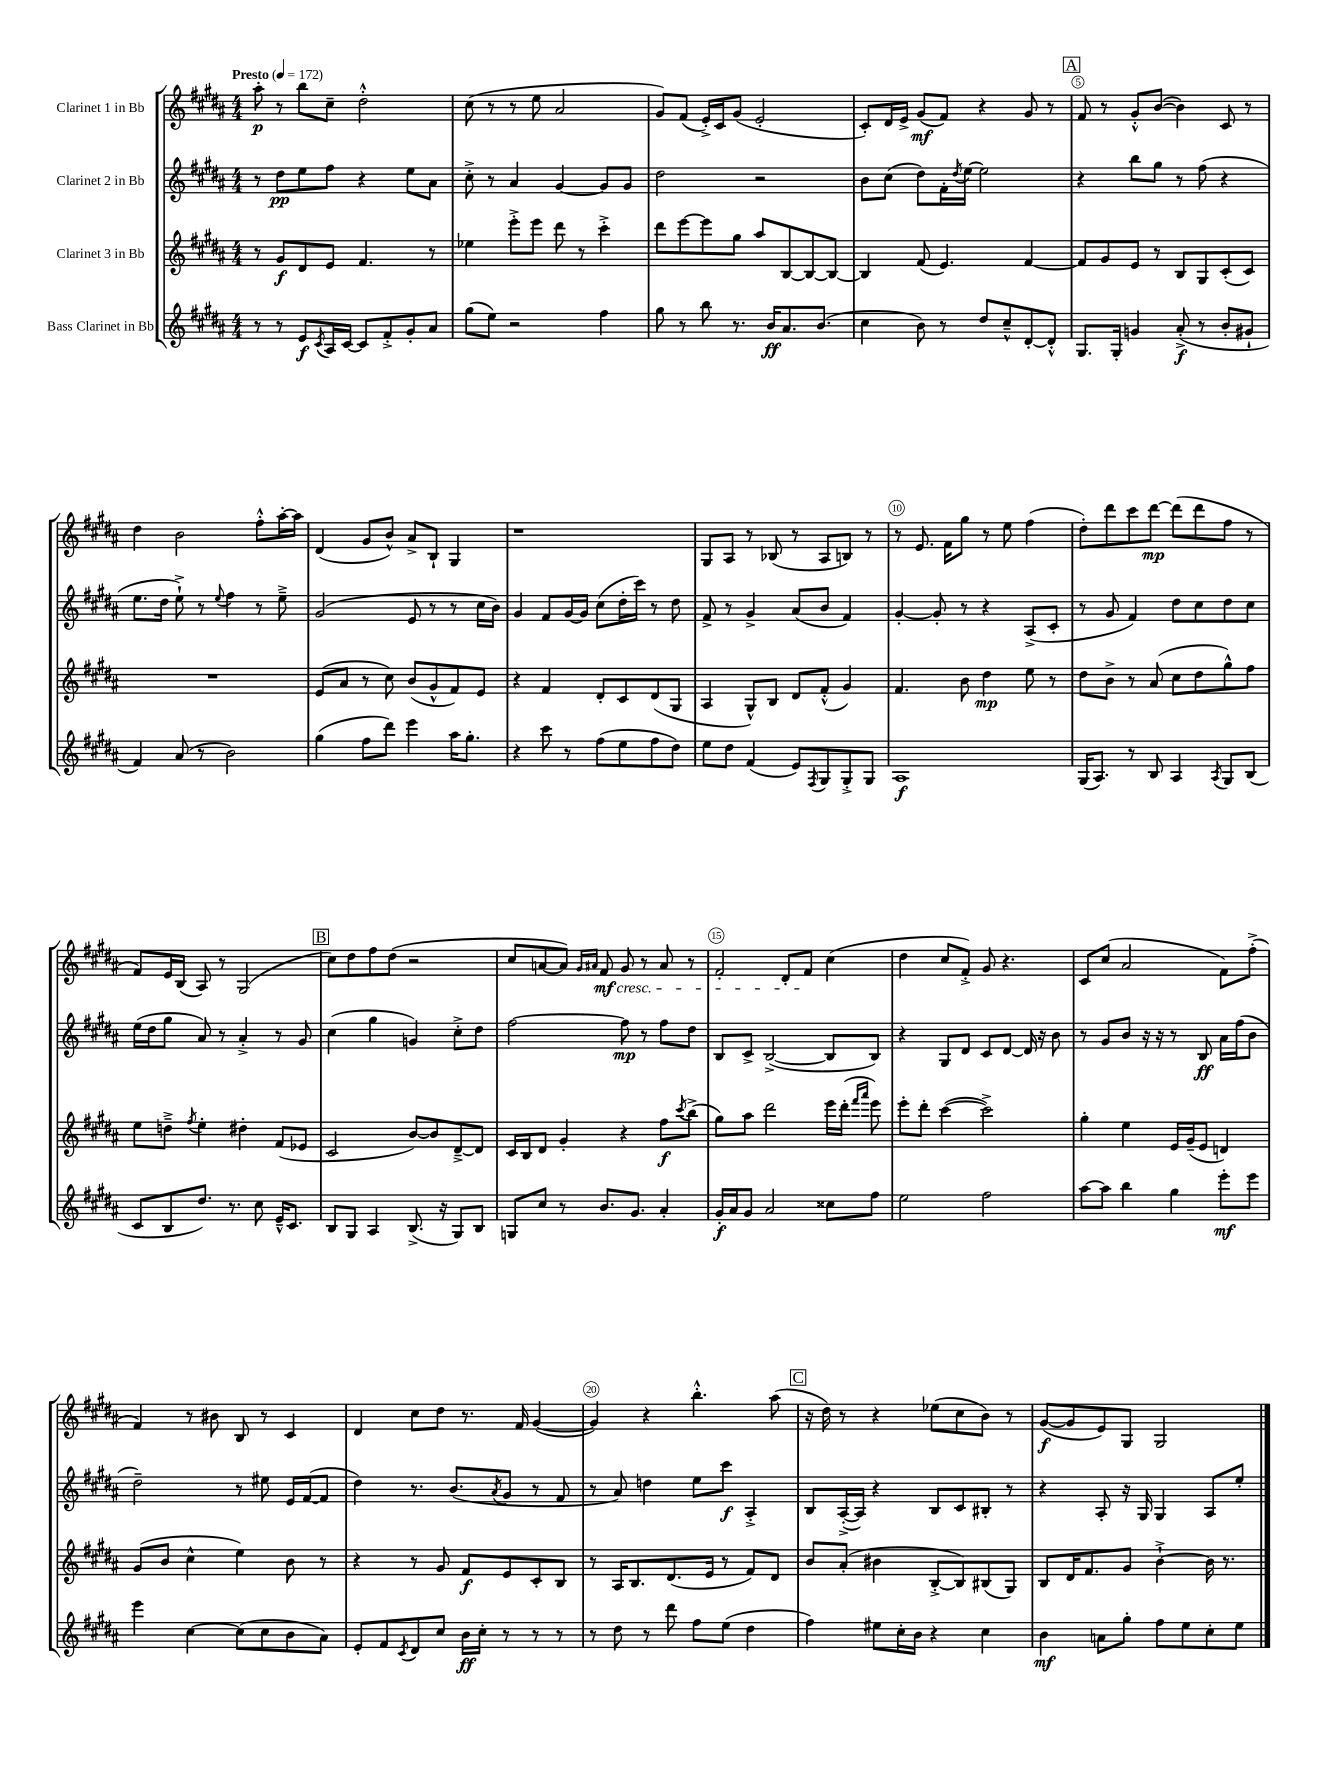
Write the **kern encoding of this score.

**kern	**dynam	**kern	**dynam	**kern	**dynam	**kern	**dynam
*part4	*part4	*part3	*part3	*part2	*part2	*part1	*part1
*staff4	*staff4	*staff3	*staff3	*staff2	*staff2	*staff1	*staff1
*I"Bass Clarinet in Bb	*	*I"Clarinet 3 in Bb	*	*I"Clarinet 2 in Bb	*	*I"Clarinet 1 in Bb	*
*clefG2	*	*clefG2	*	*clefG2	*	*clefG2	*
*k[f#c#g#d#a#]	*	*k[f#c#g#d#a#]	*	*k[f#c#g#d#a#]	*	*k[f#c#g#d#a#]	*
*M4/4	*	*M4/4	*	*M4/4	*	*M4/4	*
*MM172	*	*MM172	*	*MM172	*	*MM172	*
=1	=1	=1	=1	=1	=1	=1	=1
!	!	!	!	!	!	!LO:TX:a:B:t=Presto	!
8r	.	8r	.	8r	.	8aa#'\	p
8r	.	8g#/L	f	8dd#\L	pp	8r	.
8e/L	f	8d#/	.	8ee\	.	8bb\L	.
8qc#/	.	.	.	.	.	.	.
16A#/L	.	8e/J	.	8ff#\J	.	8cc#~\J	.
[16c#/JJ	.	.	.	.	.	.	.
8c#/L]	.	4.f#/	.	4r	.	2dd#'^^\	.
8f#'^/	.	.	.	.	.	.	.
8g#'/	.	.	.	8ee\L	.	.	.
8a#/J	.	8r	.	8a#\J	.	.	.
=2	=2	=2	=2	=2	=2	=2	=2
(8gg#\L	.	4ee-X\	.	8cc#'^\	.	(8cc#\	.
8ee\J)	.	.	.	8r	.	8r	.
2r	.	8eee'^\L	.	4a#/	.	8r	.
.	.	8eee\J	.	.	.	8ee\	.
.	.	8ddd#\	.	[4g#/	.	2a#/	.
.	.	8r	.	.	.	.	.
4ff#\	.	4ccc#'^\	.	8g#/L]	.	.	.
.	.	.	.	8g#/J	.	.	.
=3	=3	=3	=3	=3	=3	=3	=3
8gg#\	.	8ddd#\L	.	2dd#\	.	8g#/L)	.
8r	.	[8eee\	.	.	.	(8f#/J	.
8bb\	.	8eee\]	.	.	.	16e'^/LL)	.
.	.	.	.	.	.	16c#/J	.
8.r	.	8gg#\J	.	.	.	(8g#/J	.
.	.	8aa#/L	.	2r	.	2e'/	.
16b/KL	ff	.	.	.	.	.	.
8.a#/	.	[8B/	.	.	.	.	.
.	.	8B/_	.	.	.	.	.
(8.b/J	.	.	.	.	.	.	.
.	.	8B/J_	.	.	.	.	.
=4	=4	=4	=4	=4	=4	=4	=4
4cc#\	.	4B/]	.	8b\L	.	8c#'/L)	.
.	.	.	.	(8cc#\J	.	16d#/L	.
.	.	.	.	.	.	16e^/JJ	.
8b\)	.	(8f#/	.	8dd#\L)	.	(8g#/L	mf
8r	.	4.e/)	.	16f#'\L	.	8f#/J)	.
.	.	.	.	8qdd#/	.	.	.
.	.	.	.	[16ee\JJ	.	.	.
8dd#/L	.	.	.	2ee\]	.	4r	.
8cc#~^^/	.	.	.	.	.	.	.
[8d#'/	.	[4f#/	.	.	.	8g#/	.
8d#'^^/J]	.	.	.	.	.	8r	.
!!LO:REH:place=s1:t=A
=5	=5	=5	=5	=5	=5	=5	=5
8.G#/L	.	8f#/L]	.	4r	.	8f#/	.
.	.	8g#/	.	.	.	8r	.
16G#'/Jk	.	.	.	.	.	.	.
4gn/	.	8e/J	.	8bb\L	.	8g#'^^/L	.
.	.	8r	.	8gg#\J	.	([8b/J	.
(8a#'^/	f	8B/L	.	8r	.	4b\])	.
8r	.	8G#/	.	(8ff#\	.	.	.
8b'/L	.	(8c#'/	.	4r	.	8c#/	.
8g#X`/J	.	8c#/J)	.	.	.	8r	.
!!LO:LB:g=z
=6	=6	=6	=6	=6	=6	=6	=6
4f#/)	.	1r	.	8.ee\L	.	4dd#\	.
.	.	.	.	16dd#\Jk	.	.	.
(8a#/	.	.	.	8ee`^\)	.	2b\	.
8r	.	.	.	8r	.	.	.
.	.	.	.	8qqee/	.	.	.
2b\)	.	.	.	4ff#\	.	.	.
.	.	.	.	8r	.	8ff#'^^\L	.
.	.	.	.	8ee~^\	.	[16aa#'\L	.
.	.	.	.	.	.	16aa#\JJ]	.
=7	=7	=7	=7	=7	=7	=7	=7
(4gg#\	.	(8e/L	.	(2g#/	.	(4d#/	.
.	.	8a#/J	.	.	.	.	.
8ff#\L	.	8r	.	.	.	8g#/L	.
8ddd#\J)	.	8cc#\)	.	.	.	8b^^/J)	.
4eee\	.	(8b/L	.	8e/	.	8a#^/L	.
.	.	8g#^^/	.	8r	.	8B`/J	.
16aa#\KL	.	8f#/)	.	8r	.	4G#/	.
8.gg#'\J	.	.	.	.	.	.	.
.	.	8e/J	.	16cc#\LL	.	.	.
.	.	.	.	16b\JJ)	.	.	.
=8	=8	=8	=8	=8	=8	=8	=8
4r	.	4r	.	4g#/	.	1r	.
8ccc#\	.	4f#/	.	8f#/L	.	.	.
8r	.	.	.	[16g#/L	.	.	.
.	.	.	.	16g#/JJ]	.	.	.
(8ff#\L	.	8d#'/L	.	(8cc#\L	.	.	.
8ee\	.	8c#/	.	16dd#'\L	.	.	.
.	.	.	.	16ccc#\JJ)	.	.	.
8ff#\	.	(8d#/	.	8r	.	.	.
8dd#\J)	.	8G#/J	.	8dd#\	.	.	.
=9	=9	=9	=9	=9	=9	=9	=9
8ee\L	.	4A#/	.	8f#^/	.	8G#/L	.
8dd#\J	.	.	.	8r	.	8A#/J	.
(4f#/	.	8G#^^/L)	.	4g#^/	.	8r	.
.	.	8B/J	.	.	.	(8B-X/	.
8e/L)	.	8d#/L	.	(8a#/L	.	8r	.
8qF#/	.	.	.	.	.	.	.
8G#/	.	(8f#'^^/J	.	8b/J	.	8A#/L	.
8G#'^/	.	4g#/)	.	4f#/)	.	8Bn/J)	.
8G#/J	.	.	.	.	.	8r	.
=10	=10	=10	=10	=10	=10	=10	=10
1A#	f	4.f#/	.	[4g#'/	.	8r	.
.	.	.	.	.	.	8.e/	.
.	.	.	.	8g#'/]	.	.	.
.	.	.	.	.	.	16f#\KL	.
.	.	8b\	.	8r	.	8gg#\J	.
.	.	4dd#\	mp	4r	.	8r	.
.	.	.	.	.	.	8ee\	.
.	.	8ee\	.	(8A#^/L	.	(4ff#\	.
.	.	8r	.	8c#'/J	.	.	.
=11	=11	=11	=11	=11	=11	=11	=11
(16G#/KL	.	8dd#\L	.	8r	.	8dd#'\L)	.
8.A#/J)	.	.	.	.	.	.	.
.	.	8b^\J	.	8g#/	.	8ddd#\	.
8r	.	8r	.	4f#/)	.	8ccc#\	.
8B/	.	(8a#/	.	.	.	[8ddd#\J	mp
4A#/	.	8cc#\L	.	8dd#\L	.	(8ddd#\L]	.
.	.	8dd#\	.	8cc#\	.	8ddd#\	.
8qA#/	.	.	.	.	.	.	.
8G#/L	.	8gg#^^\)	.	8dd#\	.	8ff#\J	.
(8B/J	.	8ff#\J	.	8cc#\J	.	8r	.
!!LO:LB:g=z
=12	=12	=12	=12	=12	=12	=12	=12
8c#/L	.	8ee\L	.	(16ee\LL	.	8f#/L)	.
.	.	.	.	16dd#\J	.	.	.
8B/	.	8ddn~^\J	.	8gg#\J	.	16e/L	.
.	.	.	.	.	.	(16B/JJ	.
.	.	8qff#/	.	.	.	.	.
8.dd#/J)	.	4ee'\	.	8a#/)	.	8A#/)	.
.	.	.	.	8r	.	8r	.
8.r	.	.	.	.	.	.	.
.	.	4dd#X'\	.	4a#'^/	.	(2G#/	.
8cc#\	.	.	.	.	.	.	.
16e~^^/KL	.	(8f#/L	.	8r	.	.	.
8.c#/J	.	.	.	.	.	.	.
.	.	8e-X/J	.	8g#/	.	.	.
!!LO:REH:place=s1:t=B
=13	=13	=13	=13	=13	=13	=13	=13
8B/L	.	2c#/	.	(4cc#\	.	8cc#\L)	.
8G#/J	.	.	.	.	.	8dd#\	.
4A#/	.	.	.	4gg#\	.	8ff#\	.
.	.	.	.	.	.	(8dd#\J	.
(8.B^/	.	[8b/L)	.	4gn/)	.	2r	.
.	.	8b/]	.	.	.	.	.
16r	.	.	.	.	.	.	.
8G#/L)	.	[8d#~^/	.	8cc#'^\L	.	.	.
8B/J	.	8d#/J]	.	8dd#\J	.	.	.
=14	=14	=14	=14	=14	=14	=14	=14
8Gn/L	.	16c#/LL	.	[2ff#\	.	8cc#/L	.
.	.	16B/J	.	.	.	.	.
8cc#/J	.	8d#/J	.	.	.	[8an/	.
8r	.	4g#'/	.	.	.	8a/J])	.
.	.	.	.	.	.	16qqg#/LL	.
.	.	.	.	.	.	16qqa#X/JJ	.
!	!	!	!	!	!	!LO:TX:b:i:t=cresc.	!
8.b/L	.	.	.	.	.	8f#/	mf
.	.	4r	.	8ff#\]	mp	8g#/	.
8.g#/J	.	.	.	.	.	.	.
.	.	.	.	8r	.	8r	.
4a#'/	.	8ff#\L	f	8ff#\L	.	8a#/	.
.	.	8qccc#/	.	.	.	.	.
.	.	(8bb^\J	.	8dd#\J	.	8r	.
=15	=15	=15	=15	=15	=15	=15	=15
16g#'/LL	f	8gg#\L)	.	8B/L	.	2f#'/	.
16a#/J	.	.	.	.	.	.	.
8g#/J	.	8aa#\J	.	8c#^/J	.	.	.
2a#/	.	2ddd#\	.	([2B^/	.	.	.
.	.	.	.	.	.	8d#'/L	.
.	.	.	.	.	.	8f#/J	.
8cc##X\L	.	16eee\LL	.	8B/L]	.	(4cc#\	.
.	.	(16ddd#'\JJ	.	.	.	.	.
.	.	16qqfff#/LL	.	.	.	.	.
.	.	16qqaaa#/JJ	.	.	.	.	.
8ff#\J	.	8eee\)	.	8B/J)	.	.	.
=16	=16	=16	=16	=16	=16	=16	=16
2ee\	.	8eee'\L	.	4r	.	4dd#\	.
.	.	8ddd#'\J	.	.	.	.	.
.	.	([4ccc#\	.	8G#/L	.	8cc#/L	.
.	.	.	.	8d#/J	.	8f#'^/J)	.
2ff#\	.	2ccc#^\])	.	8c#/L	.	8g#/	.
.	.	.	.	[8d#/J	.	4.r	.
.	.	.	.	16d#/]	.	.	.
.	.	.	.	16r	.	.	.
.	.	.	.	8b\	.	.	.
=17	=17	=17	=17	=17	=17	=17	=17
[8aa#\L	.	4gg#'\	.	8r	.	8c#/L	.
8aa#\J]	.	.	.	8g#/L	.	(8cc#/J	.
4bb\	.	4ee\	.	8b/J	.	2a#/	.
.	.	.	.	16r	.	.	.
.	.	.	.	16r	.	.	.
4gg#\	.	16e/LL	.	8r	.	.	.
.	.	(16g#~/J	.	.	.	.	.
.	.	8e/J	.	8B/	ff	.	.
8eee'\L	mf	4dn/)	.	16a#\LL	.	8f#\L)	.
.	.	.	.	(16ff#\J	.	.	.
8eee\J	.	.	.	8b\J	.	(8ff#'^\J	.
!!LO:LB:g=z
=18	=18	=18	=18	=18	=18	=18	=18
4eee\	.	(8g#/L	.	2dd#~\)	.	4f#/)	.
.	.	8b/J	.	.	.	.	.
[4cc#\	.	4cc#^^\	.	.	.	8r	.
.	.	.	.	.	.	8b#X\	.
(8cc#\L]	.	4ee\)	.	8r	.	8B/	.
8cc#\	.	.	.	8ee#X\	.	8r	.
8b\	.	8b\	.	16e/LL	.	4c#/	.
.	.	.	.	([16f#/J	.	.	.
8a#\J)	.	8r	.	8f#/J]	.	.	.
=19	=19	=19	=19	=19	=19	=19	=19
8e'/L	.	4r	.	4dd#\)	.	4d#/	.
8f#/	.	.	.	.	.	.	.
8qc#/	.	.	.	.	.	.	.
8d#/	.	8r	.	8.r	.	8cc#\L	.
8cc#/J	.	8g#/	.	.	.	8dd#\J	.
.	.	.	.	(8.b/L	.	.	.
16b\LL	ff	8f#/L	f	.	.	8.r	.
16cc#'\JJ	.	.	.	.	.	.	.
.	.	.	.	8qa#/	.	.	.
8r	.	8e/	.	8g#/J	.	.	.
.	.	.	.	.	.	16f#/	.
8r	.	8c#'/	.	8r	.	([4g#/	.
8r	.	8B/J	.	8f#/	.	.	.
=20	=20	=20	=20	=20	=20	=20	=20
8r	.	8r	.	8r	.	4g#/])	.
8dd#\	.	16A#/KL	.	8a#/)	.	.	.
.	.	8.B/	.	.	.	.	.
8r	.	.	.	4ddn\	.	4r	.
8ddd#\	.	(8.d#/	.	.	.	.	.
8ff#\L	.	.	.	8ee\L	.	4.bb'^^\	.
.	.	16e/Jk	.	.	.	.	.
(8ee\J	.	8r	.	8ccc#\J	f	.	.
4dd#\	.	8f#/L)	.	4A#'^/	.	.	.
.	.	8d#/J	.	.	.	(8aa#\	.
!!LO:REH:place=s1:t=C
=21	=21	=21	=21	=21	=21	=21	=21
4ff#\)	.	8b/L	.	8B/L	.	16r	.
.	.	.	.	.	.	16dd#\)	.
.	.	(8a#'/J	.	([16A#'^/L	.	8r	.
.	.	.	.	16A#/JJ])	.	.	.
8ee#X\L	.	4b#X\	.	4r	.	4r	.
16cc#'\L	.	.	.	.	.	.	.
16b\JJ	.	.	.	.	.	.	.
4r	.	[8B'^/L	.	8B/L	.	(8ee-X\L	.
.	.	8B/])	.	8c#/	.	8cc#\	.
4cc#\	.	(8B#X/	.	8B#X'/J	.	8b\J)	.
.	.	8G#/J)	.	8r	.	8r	.
=22	=22	=22	=22	=22	=22	=22	=22
4b\	mf	8B/L	.	4r	.	([8g#/L	f
.	.	16d#/K	.	.	.	8g#/]	.
.	.	8.f#/	.	.	.	.	.
8an\L	.	.	.	8A#'/	.	8e/)	.
8gg#'\J	.	8g#/J	.	16r	.	8G#/J	.
.	.	.	.	16G#/	.	.	.
8ff#\L	.	[4b`^\	.	4G#/	.	2G#/	.
8ee\	.	.	.	.	.	.	.
8cc#'\	.	16b\]	.	8A#/L	.	.	.
.	.	8.r	.	.	.	.	.
8ee\J	.	.	.	8ee'/J	.	.	.
==	==	==	==	==	==	==	==
*-	*-	*-	*-	*-	*-	*-	*-
